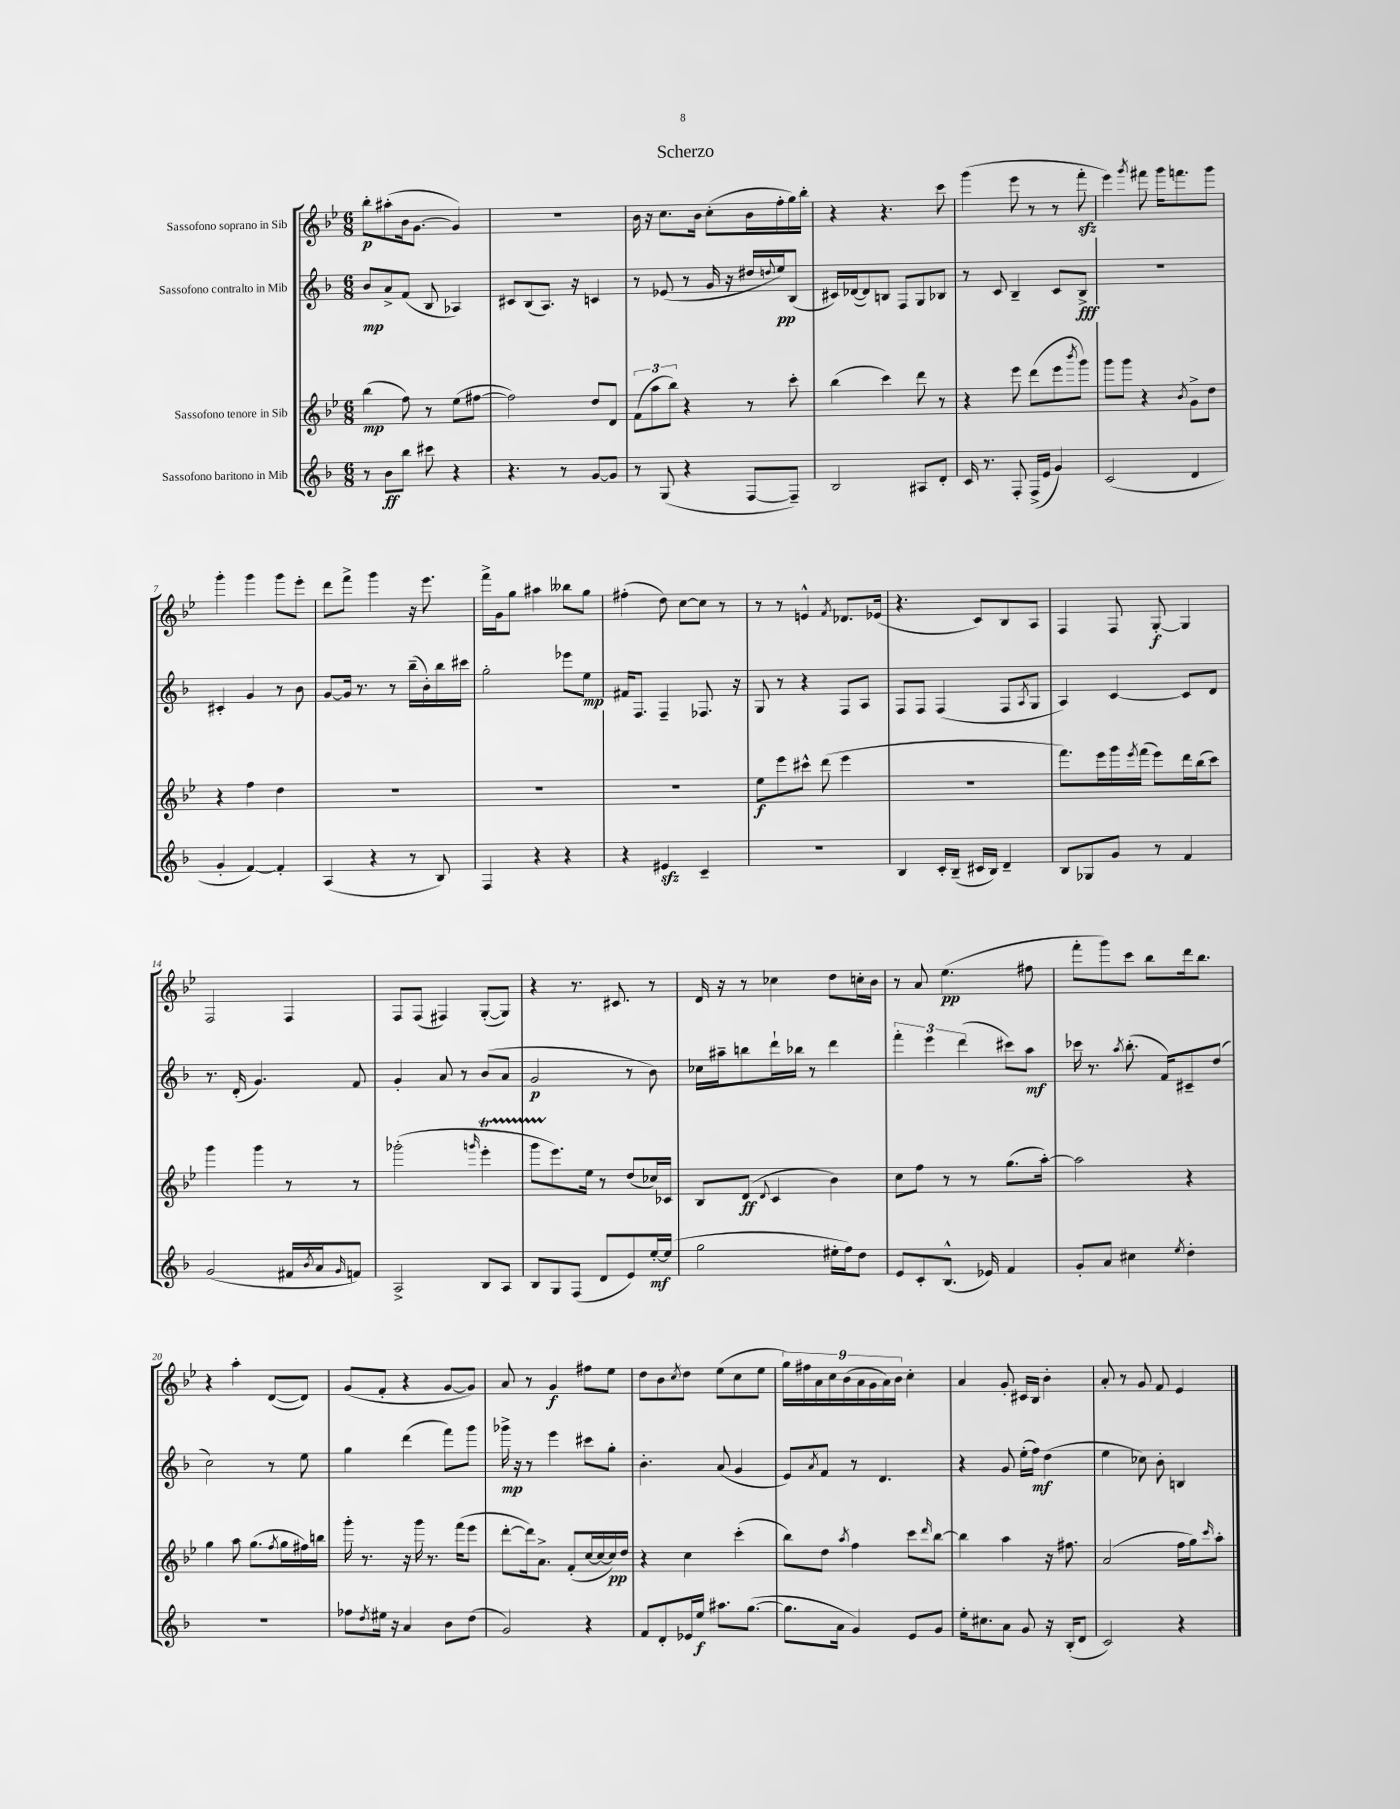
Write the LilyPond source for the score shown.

\header { title = "Scherzo" }
<<
\new StaffGroup <<
\new Staff = "s0" \with { instrumentName = "Sassofono soprano in Sib" } {
    \clef treble \key bes \major \numericTimeSignature \time 6/8
    bes''8-.\p ais''8-.( bes'16 g'8.~ g'4) |
    R2. |
    bes'16 r16 c''8. bes'16 c''8-.( bes'16 f''16-. g''16) bes''16-. |
    r4 r4. c'''8 |
    g'''4( ees'''8 r8 r8 f'''8-.\sfz |
    ees'''4) \acciaccatura { g'''8 } fis'''8 g'''16 f'''8. g'''8 |
    g'''4-. g'''4 g'''8 ees'''8-. |
    d'''8 f'''8-> g'''4 r16 ees'''8. |
    f'''16-> g'16 g''8 ais''4 beses''8 g''8 |
    fis''4-.( d''8) c''8~ c''8 r8 |
    r8 r8 e'4-^ \acciaccatura { f'8 } des'8. ees'16( |
    r4. c'8) bes8 a8 |
    f4 f8 g8~-.\f g4 |
    f2 f4 |
    f8 f8( fis4) g8~-.( g8) |
    r4 r8. cis'8. r8 |
    d'16 r16 r8 ces''4 d''8 c''16-. bes'16 |
    r8 a'8 ees''4.\pp( fis''8 |
    f'''8-. g'''8) c'''8 bes''8 d'''16 bes''8. |
    r4 a''4-. d'8~( d'8) |
    g'8( f'8-. r4 g'8~ g'8) |
    a'8 r8 g'4\f fis''8 ees''8 |
    d''8 bes'8 \acciaccatura { c''8 } d''8 ees''8( c''8 ees''8 |
    \tuplet 9/8 { g''16) fis''16 a'16 c''16 bes'16( a'16 g'16 a'16) bes'16 } c''4-. |
    a'4 g'8-. cis'16 bes16 bes'4-. |
    a'8-. r8 g'8 f'8 ees'4 \bar "|." |
}
\new Staff = "s1" \with { instrumentName = "Sassofono contralto in Mib" } {
    \clef treble \key f \major \numericTimeSignature \time 6/8
    bes'8\mp a'8-> f'8( bes8 aes4) |
    cis'8 bes8( a8.) r16 c'4 |
    r8 ees'8( r8 g'16 r16 dis''16 \appoggiatura { d''8 } e''16\pp) bes8( |
    cis'16) des'16~( des'8) b8 f8 g8 bes8 |
    r8 c'8 bes4-- c'8 bes8->\fff |
    R2. |
    cis'4-. g'4 r8 bes'8 |
    g'8~ g'16 r8. r8 bes''16--( bes'16-.) bes''16 cis'''16 |
    g''2-. ees'''8 e''8\mp |
    fis'16 f8. f4-- fes8. r16 |
    g8 r8 r4 f8 a8 |
    f8 f8 f4( f8 \acciaccatura { a8 } g8 |
    a4) c'4~ c'8 d'8 |
    r8. d'16-.( g'4.) f'8 |
    g'4-. a'8 r8 bes'8( a'8 |
    g'2\p r8 bes'8) |
    ces''16 ais''16-- b''8 d'''16-! bes''16 r8 d'''4 |
    \tuplet 3/2 { f'''4-. e'''4 d'''4( } cis'''8) a''8\mf |
    ces'''16 r8. \acciaccatura { a''8 } bes''8.-.( f'16) cis'8-- d''8( |
    c''2) r8 e''8 |
    g''4 d'''4( f'''8) g'''8 |
    ges'''16->\mp r16 r8 e'''4 cis'''8 g''8-. |
    bes'4.-. a'8( g'4 |
    e'8) \acciaccatura { a'8 } f'8 r8 d'4. |
    r4 g'8 e''16-.( f''16\mf) d''4( |
    e''4 ces''8) bes'8-. b4 \bar "|." |
}
\new Staff = "s2" \with { instrumentName = "Sassofono tenore in Sib" } {
    \clef treble \key bes \major \numericTimeSignature \time 6/8
    bes''4\mp( f''8) r8 ees''8( fis''8~ |
    fis''2) d''8 d'8 |
    \tuplet 3/2 { f'8( a''8 bes''8) } r4 r8 c'''8-. |
    bes''4( c'''4) d'''8 r8 |
    r4 ees'''8 d'''8( ees'''8 \acciaccatura { bes'''8 } g'''8) |
    g'''8 g'''8 r4 \acciaccatura { bes'8 } g'8-> d''8 |
    r4 f''4 d''4 |
    R2. |
    R2. |
    R2. |
    ees''8\f ees'''8 cis'''8-^ d'''8( ees'''4 |
    R2. |
    f'''8.) ees'''16 g'''16 \acciaccatura { ees'''8 } f'''16( ees'''8) d'''16 bes''16( c'''8) |
    g'''4 g'''4 r8 r8 |
    ges'''2-.( \grace { g'''16 } ees'''4-.\startTrillSpan |
    g'''8 ees'''8.\stopTrillSpan) ees''16 r8 d''8( ces''16) ces'16 |
    bes8 d'8\ff( \appoggiatura { d'8 } c'4 bes'4) |
    c''8 f''8 r8 r8 g''8.( a''16~-.) |
    a''2 r4 |
    g''4 a''8 g''8.( \acciaccatura { f''8 } g''16 fis''16) b''16 |
    g'''16-. r8. r16 g'''16 r8. f'''16( ees'''8 |
    d'''8~-. d'''16) a'8.-> f'8-.( c''16~ c''16~ c''16\pp) d''16 |
    r4 c''4 c'''4-.( |
    bes''8) d''8 \acciaccatura { a''8 } f''4 c'''8 \grace { d'''16 } bes''8~ |
    bes''4 a''4 r16 fis''8. |
    a'2( f''16 g''16) \grace { c'''16 } a''8-. \bar "|." |
}
\new Staff = "s3" \with { instrumentName = "Sassofono baritono in Mib" } {
    \clef treble \key f \major \numericTimeSignature \time 6/8
    r8 bes'8\ff bes''8 cis'''8 r4 |
    r4. r8 g'8~ g'8 |
    r8 g8( r4 f8~ f8--) |
    bes2 ais8 d'8-. |
    c'16 r8. f8-. f16->( e'16 g'4) |
    c'2( d'4 |
    g'4-. f'4~) f'4-. |
    a4( r4 r8 bes8) |
    f4 r4 r4 |
    r4 eis'4\sfz c'4-- |
    R2. |
    bes4 c'16-. bes16--( cis'16 bes16) d'4-- |
    bes8 ges8 g'8 r8 f'4 |
    g'2( fis'16 \acciaccatura { bes'8 } a'16 \grace { g'16 } f'8) |
    a2-> bes8 a8 |
    bes8 g8 f8( d'8 e'8) e''16~-.\mf e''16( |
    g''2 eis''16-. f''16) d''8 |
    e'8 c'8-. bes8.-^( ees'16) f'4 |
    g'8-. a'8 cis''4 \acciaccatura { e''8 } d''4-. |
    R2. |
    fes''8 \acciaccatura { d''8 } eis''16 r16 a'4 bes'8 d''8( |
    g'2) r4 |
    f'8 d'8-. ees'16 e''16\f ais''8. g''8.~( |
    g''8. a'16 g'4) e'8 g'8 |
    e''16-. cis''8. a'8 g'8 r16 bes16-.( d'8 |
    c'2) r4 \bar "|." |
}
>>
>>
